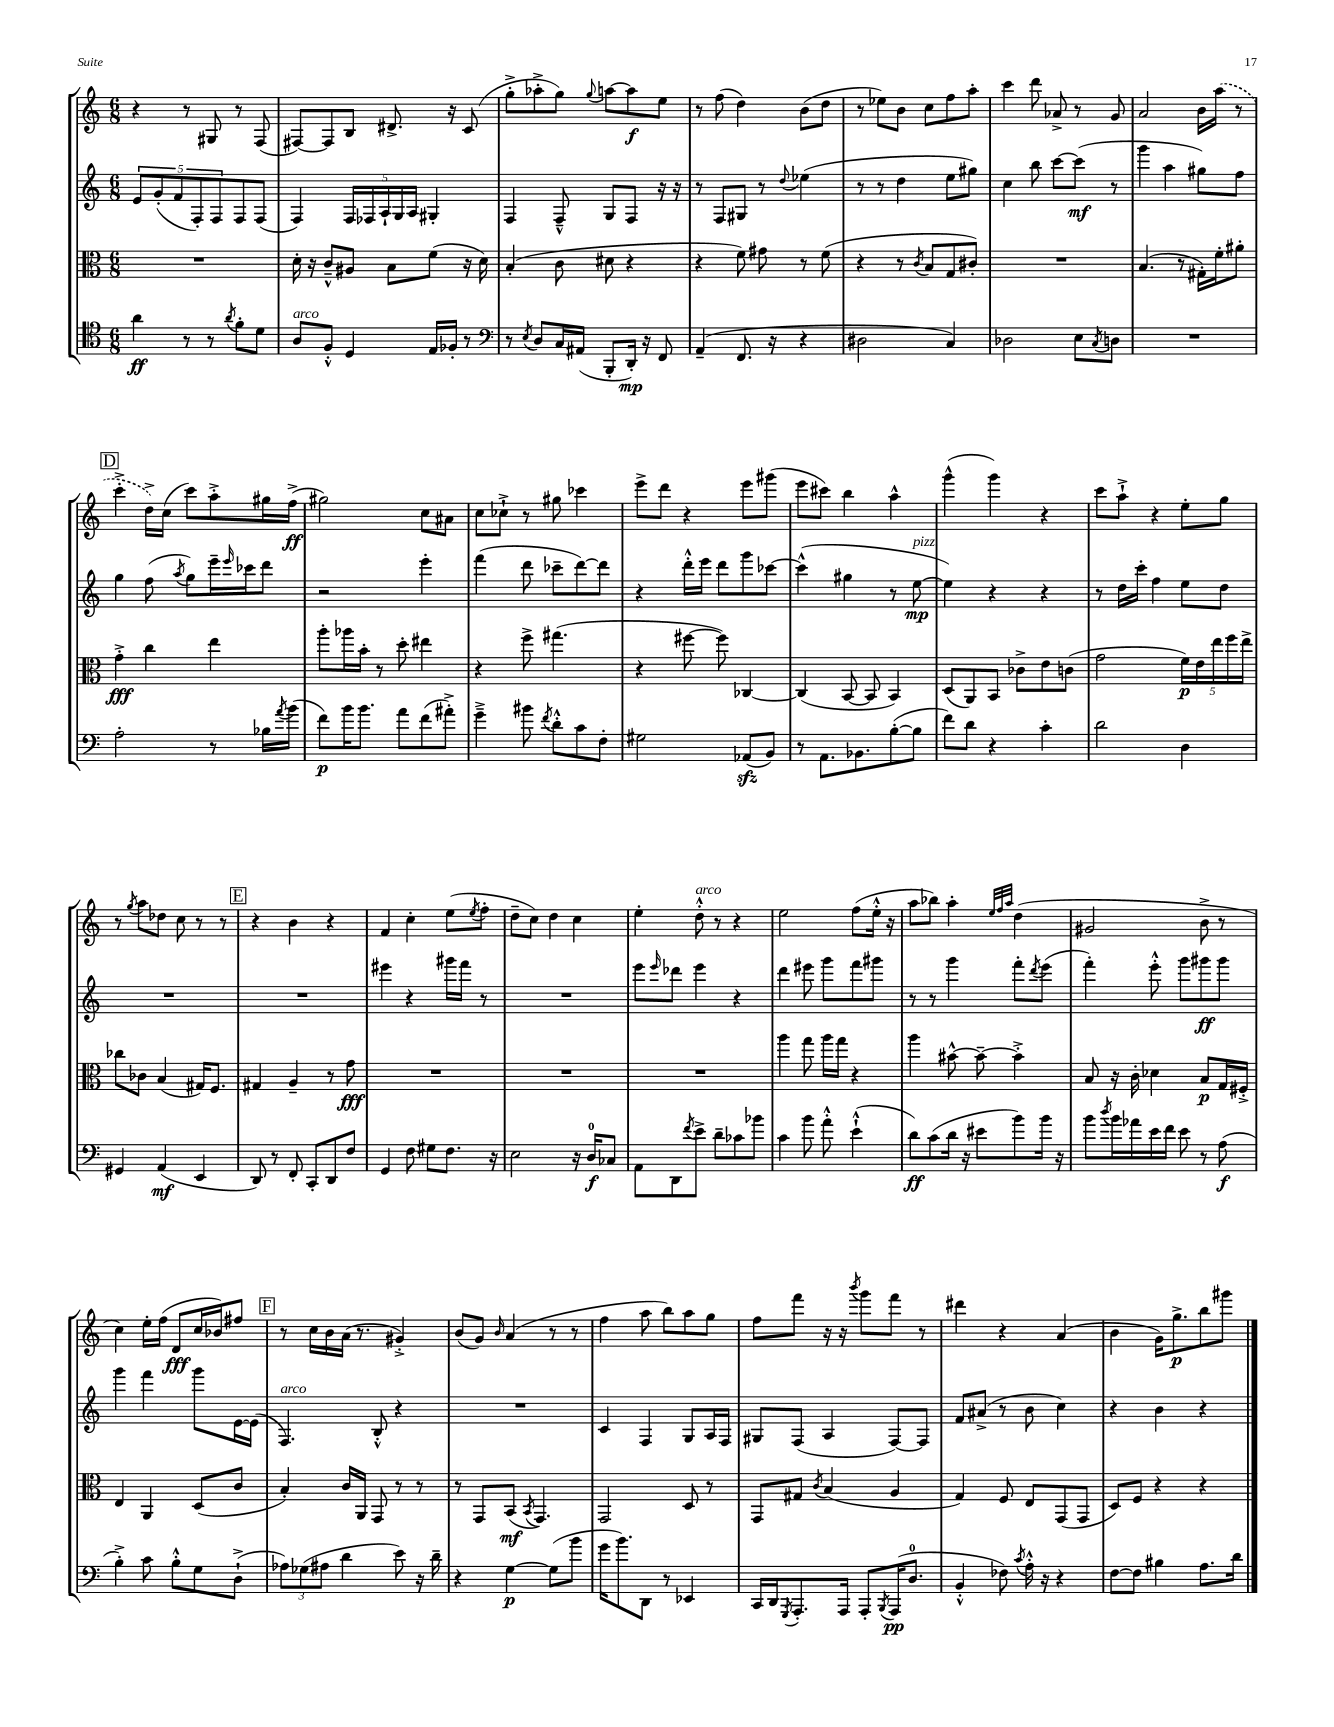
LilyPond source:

<<
\new StaffGroup <<
\new Staff = "s0" {
    \clef treble \key c \major \numericTimeSignature \time 6/8
    r4 r8 gis8 r8 f8( |
    fis8~) fis8 b8 dis'8.-> r16 c'8( |
    g''8-.-> aes''8-.-> g''8) \appoggiatura { g''8 } a''8~ a''8\f e''8 |
    r8 f''8( d''4) b'8( d''8 |
    r8 ees''8) b'8 c''8 f''8 a''8-. |
    c'''4 d'''8 aes'8-> r8 g'8 |
    a'2 b'16 \once \slurDashed a''16( r8 |
    \mark \markup { \box "D" } c'''4-.-> d''16->) c''16( c'''8) a''8-.-> gis''16 f''16->\ff( |
    gis''2) c''8 ais'8 |
    c''8 ces''8-!-> r8 gis''8 ces'''4 |
    e'''8-> d'''8 r4 e'''8 gis'''8( |
    e'''8 cis'''8) b''4 a''4-^ |
    g'''4-^( g'''4) r4 |
    c'''8 a''8-!-> r4 e''8-. g''8 |
    r8 \acciaccatura { g''8 } a''8 des''8 c''8 r8 r8 |
    \mark \markup { \box "E" } r4 b'4 r4 |
    f'4 c''4-. e''8( \acciaccatura { e''8 } f''8-. |
    d''8-- c''8) d''4 c''4 |
    e''4-. d''8-.-^^\markup { \italic "arco" } r8 r4 |
    e''2 f''8( e''16-.-^ r16 |
    a''8 bes''8) a''4-. \grace { e''32 f''32 a''32 } d''4( |
    gis'2 b'8-> r8 |
    c''4) e''16-. f''16( d'8\fff c''16 bes'16) fis''8 |
    \mark \markup { \box "F" } r8 c''16 b'16 a'16( r8. gis'4-.->) |
    b'8( g'8) \grace { b'16 } a'4( r8 r8 |
    f''4 a''8 b''8) a''8 g''8 |
    f''8 f'''8 r16 r16 \acciaccatura { b'''8 } g'''8 f'''8 r8 |
    dis'''4 r4 a'4( |
    b'4 g'16) g''8.->\p b''8 gis'''8 \bar "|." |
}
\new Staff = "s1" {
    \clef treble \key c \major \numericTimeSignature \time 6/8
    \tuplet 5/4 { e'8 g'8-.( f'8 f8-.) f8 } f8 f8( |
    f4) \tuplet 5/4 { f16 fes16 a16-! g16 a16 } gis4-. |
    f4 f8---^ g8 f8 r16 r16 |
    r8 f8 gis8 r8 \appoggiatura { d''8 } ees''4( |
    r8 r8 d''4 e''8 gis''8) |
    c''4 b''8 c'''8~ c'''8\mf( r8 |
    g'''4 a''4 gis''8) f''8 |
    \mark \markup { \box "D" } g''4 f''8( \acciaccatura { a''8 } g''8) e'''16-- \grace { e'''16 } ces'''16 d'''8 |
    r2 e'''4-. |
    f'''4( d'''8 ces'''8-- d'''8~) d'''8 |
    r4 d'''16-.-^ e'''16 d'''8 g'''8 ces'''8~ |
    ces'''4-^( gis''4 r8 e''8~\mp^\markup { \italic "pizz." } |
    e''4) r4 r4 |
    r8 d''16 c'''16-. f''4 e''8 d''8 |
    R2. |
    \mark \markup { \box "E" } R2. |
    eis'''4 r4 gis'''16 f'''16 r8 |
    R2. |
    e'''8 \grace { e'''16 } des'''8 e'''4 r4 |
    d'''4 eis'''8 g'''8 f'''8 gis'''8 |
    r8 r8 g'''4 f'''8-. \acciaccatura { d'''8 } e'''8( |
    f'''4-.) e'''8-.-^ g'''8 gis'''8\ff gis'''8 |
    g'''4 f'''4 g'''8 e'16~ e'16( |
    \mark \markup { \box "F" } f4.^\markup { \italic "arco" }) b8-.-^ r4 |
    R2. |
    c'4 f4 g8 a16 f16 |
    gis8 f8( a4 f8~) f8 |
    f'8 ais'8->( r8 b'8 c''4) |
    r4 b'4 r4 \bar "|." |
}
\new Staff = "s2" {
    \clef alto \key c \major \numericTimeSignature \time 6/8
    R2. |
    d'16-. r16 c'8---^ ais8 b8 f'8( r16 d'16) |
    b4-.( c'8 dis'8 r4 |
    r4 f'8) gis'8 r8 f'8( |
    r4 r8 \acciaccatura { c'8 } b8 g8 cis'8-.) |
    R2. |
    b4.( r8 gis16-.) f'16-. ais'8-. |
    \mark \markup { \box "D" } g'4-.->\fff c''4 e''4 |
    a''8-. aes''16 b'16-. r8 d''8-. eis''4 |
    r4 f''8-> gis''4.( |
    r4 fis''8~ fis''8) ces4~ |
    ces4( b,8~ b,8 b,4) |
    d8( a,8) b,8 ces'8-> e'8 c'8( |
    g'2 \tuplet 5/4 { f'16\p) e'16 e''16 f''16 e''16-> } |
    ces''8 ces'8 b4( gis16) f8. |
    \mark \markup { \box "E" } gis4 a4-- r8 g'8\fff |
    R2. |
    R2. |
    R2. |
    a''4 g''8 a''16 g''16 r4 |
    a''4 bis'8~-^ bis'8~-- bis'4-.-> |
    b8 r16 c'16-. des'4 b8\p g16 fis16-.-> |
    e4 a,4 d8( c'8 |
    \mark \markup { \box "F" } b4-.) c'16 a,16 g,8 r8 r8 |
    r8 g,8 b,8\mf( \acciaccatura { b,8 } g,4.) |
    g,2 d8 r8 |
    g,8 gis8 \acciaccatura { c'8 } b4( a4 |
    g4) f8 e8 g,8( g,8 |
    d8) f8 r4 r4 \bar "|." |
}
\new Staff = "s3" {
    \clef tenor \key c \major \numericTimeSignature \time 6/8
    a'4\ff r8 r8 \acciaccatura { a'8 } f'8-. d'8 |
    a8^\markup { \italic "arco" } f8-.-^ d4 e16 fes16-. r8 |
    \clef bass r8 \acciaccatura { e8 } d8 c16 ais,16( b,,8-. d,16-.\mp) r16 f,8 |
    a,4--( f,8. r16 r4 |
    dis2 c4) |
    des2 e8 \acciaccatura { c8 } d8 |
    R2. |
    \mark \markup { \box "D" } a2-. r8 bes16 \acciaccatura { a'8 } b'16( |
    f'8\p) b'16 b'8. a'8 f'8( ais'8-.->) |
    g'4---> bis'8 \acciaccatura { f'8 } d'8-.-^ c'8 f8-. |
    gis2 aes,8\sfz( b,8) |
    r8 a,8. bes,8. b8~-.( b8 |
    f'8) d'8 r4 c'4-. |
    d'2 d4 |
    gis,4 a,4\mf( e,4 |
    \mark \markup { \box "E" } d,8) r8 f,8-. c,8-. d,8 f8 |
    g,4 f8 gis8 f8. r16 |
    e2 r16 d16-0\f ces8 |
    a,8 d,8 \acciaccatura { f'8 } e'8-> d'8-- ces'8 bes'8 |
    c'4 b'8 a'8-.-^ e'4-!-^( |
    d'8\ff) c'8( d'16 r16 eis'8 b'8) b'16 r16 |
    b'8 \acciaccatura { d''8 } b'16 aes'16 e'16 f'16 e'8 r8 a8\f( |
    b4-.->) c'8 b8-.-^ g8 d8-!->( |
    \mark \markup { \box "F" } \tuplet 3/2 { aes8) ges8( ais8 } d'4 e'8) r16 d'16-- |
    r4 g4~\p g8( b'8 |
    g'16 b'8.) d,8 r8 ees,4 |
    c,16 d,16 \acciaccatura { g,,8 } a,,8.-. a,,16 a,,8-. \acciaccatura { b,,8 } a,,16\pp( d8.-0 |
    b,4-.-^ fes8) \acciaccatura { c'8 } a16-.-^ r16 r4 |
    f8~ f8 bis4 a8. d'16 \bar "|." |
}
>>
>>
\layout { \context { \Score \remove "Bar_number_engraver" } }
